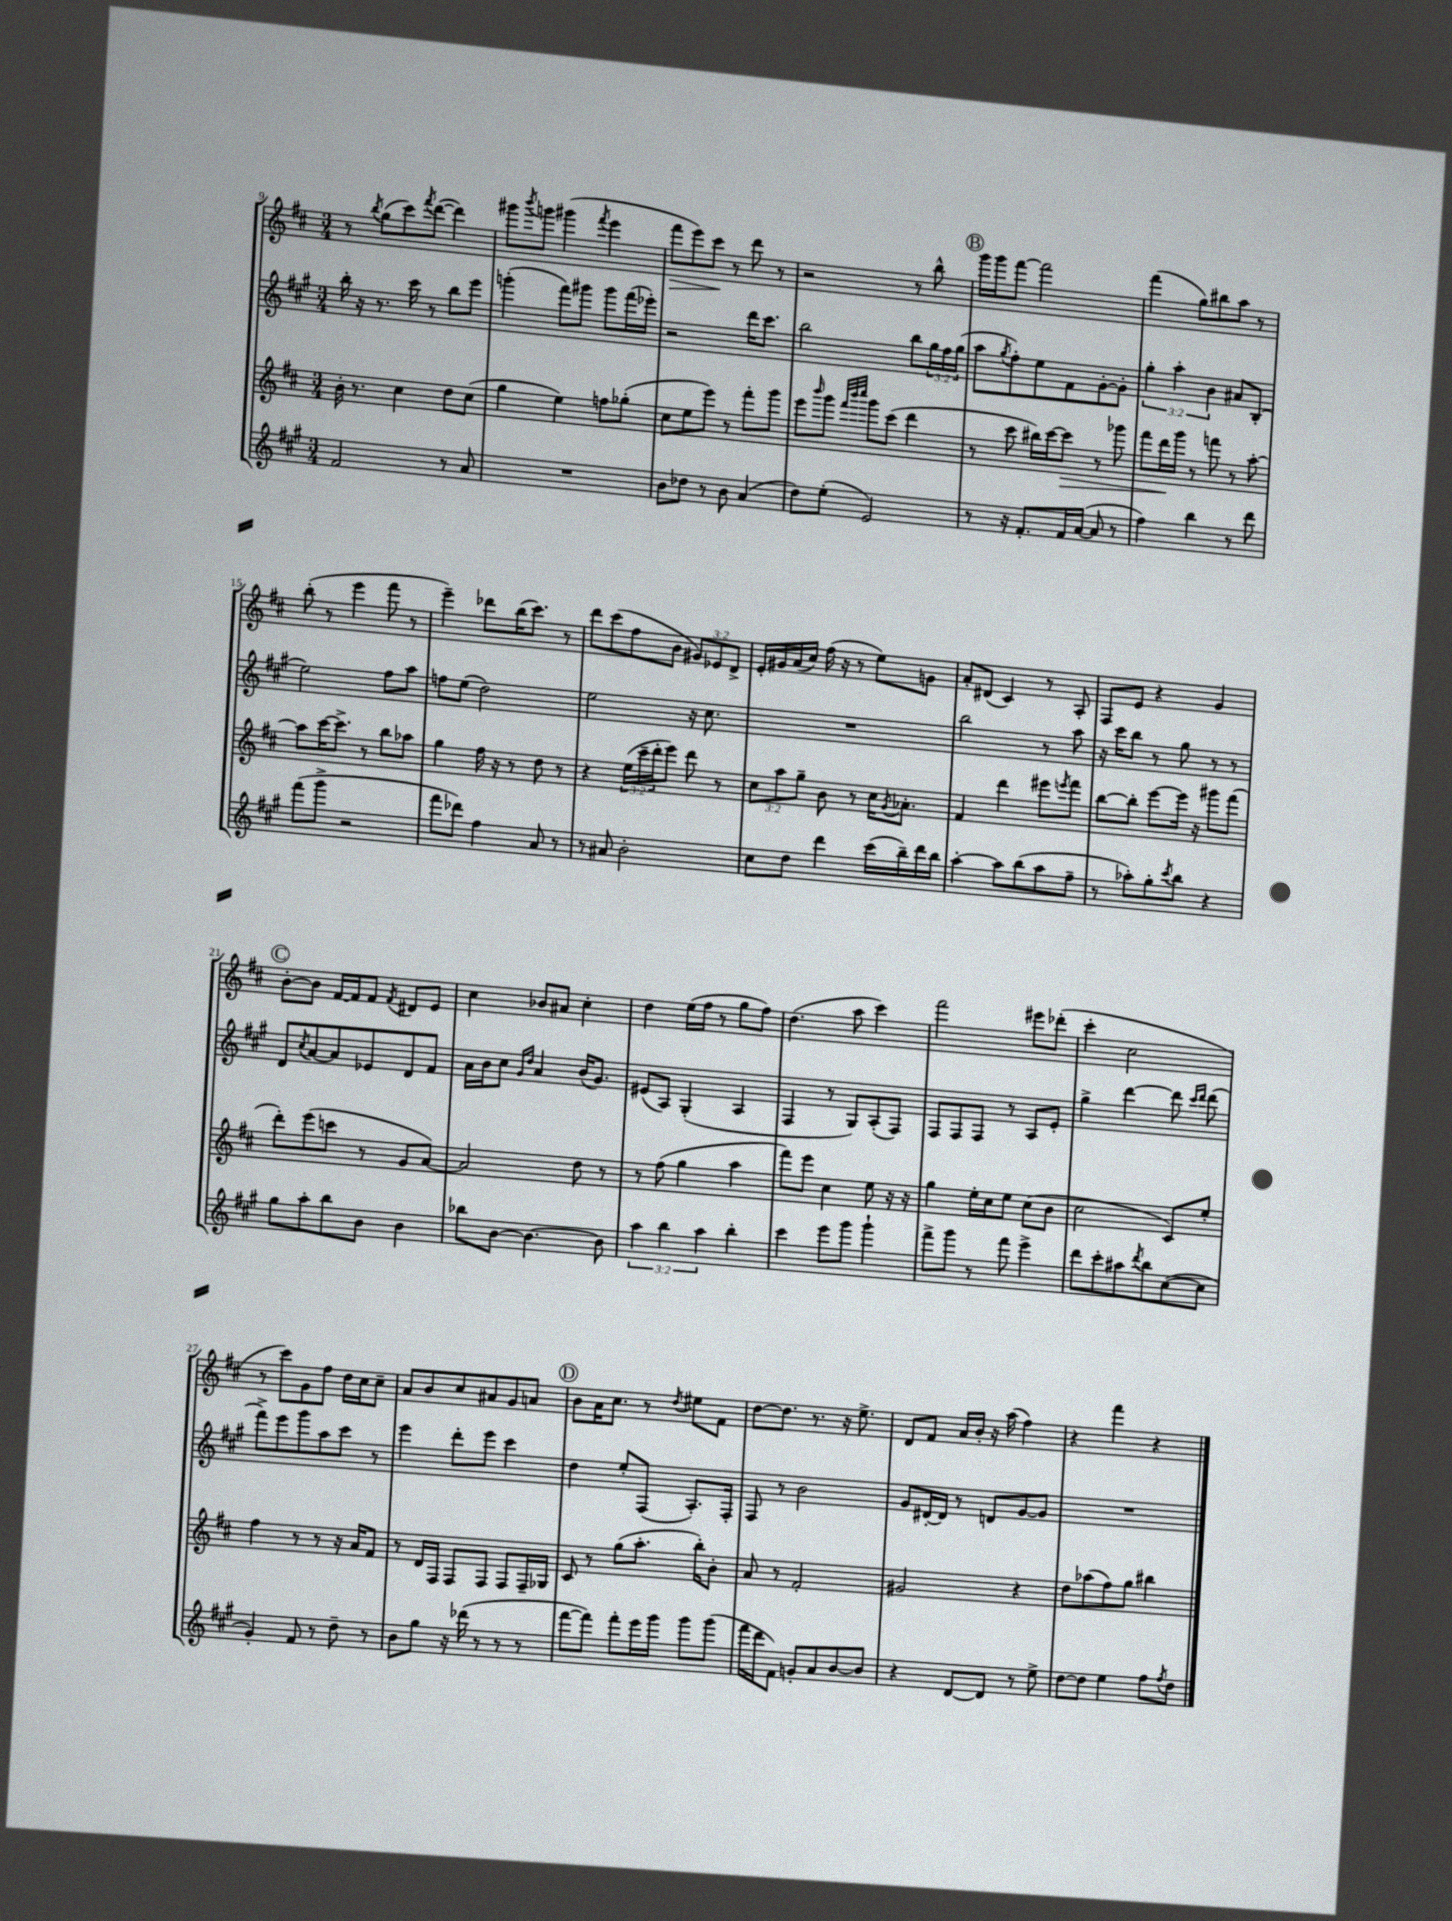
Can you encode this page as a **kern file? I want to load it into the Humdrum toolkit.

**kern	**kern	**kern	**kern
*staff4	*staff3	*staff2	*staff1
*clefG2	*clefG2	*clefG2	*clefG2
*k[f#c#g#]	*k[f#c#]	*k[f#c#g#]	*k[f#c#]
*M3/4	*M3/4	*M3/4	*M3/4
2f#	16b'	16bb'	8r
.	8.r	16r	.
.	.	.	8qbb
.	.	8.r	(8gg
.	4cc#	.	8ccc#)
.	.	16ccc#	.
.	.	.	8qfff#
.	.	8r	([8ddd
8r	8dd	8bb	4ddd])
8a	(8cc#	8eee	.
=	=	=	=
2.r	4gg	(4ggg'	8ggg#
.	.	.	8qbbb
.	.	.	8ggg
.	4ee)	8fff#)	(4ggg#
.	.	8ggg#	.
.	.	.	8qfff#
.	8ff	8ggg#	4eee
.	(8gg-'	(16fff#	.
.	.	16eee-')	.
=	=	=	=
8b	8cc#	2r	8fff#
8dd-	8ee	.	8eee)
8r	8eee)	.	8ccc#
8b	8r	.	8r
(4a	8fff#'	16ddd	8ddd
.	.	8.ccc#	.
.	8ggg	.	8r
=	=	=	=
8dd)	8eee	2bb	2r
.	16qqbbb	.	.
(8ee'	8ggg	.	.
.	32qqfff#	.	.
.	32qqbbb	.	.
.	32qqcccc#	.	.
2e)	8ggg	.	.
.	(8ccc#	.	.
.	4ddd	8bb	8r
.	.	24gg#	8bb^^
.	.	24ff#	.
.	.	(24gg#	.
=	=	=	=
8r	8r	8aa	16ggg
.	.	.	16ggg
.	.	8qgg#	.
16r	8ccc#	8ff#')	[8fff#
8.f#'	.	.	.
.	16bb#)	8ee	2fff#]
.	[16ccc#	.	.
16f#	8ccc#]	8f#	.
([16a	.	.	.
8a]	8r	[8g#'	.
8r	8ggg-	8g#']	.
=	=	=	=
4ff#)	8fff#	6gg#'	(4fff#
.	16ddd	.	.
.	.	6aa'	.
.	16ggg	.	.
4bb	8r	.	8gg)
.	.	6b	.
.	8fff	.	8bb#
8r	8r	8a#	8aa
8ddd	[8aa'	(8B'	8r
=	=	=	=
(8fff#	8aa]	2ee)	(8bb'
8ggg#^	[16ccc#	.	8r
.	8.ccc#^]	.	.
2r	.	.	4eee
.	8r	.	.
.	8bb	8ff#	8fff#
.	8aa-	8aa	8r
=	=	=	=
8fff#	4gg	8ff	4eee~)
8ddd-)	.	(8ee	.
4ff#	16ff#	2dd)	8ddd-
.	16r	.	.
.	8r	.	(16bb
.	.	.	8.ccc#)
8a	8dd	.	.
8r	8r	.	8r
=	=	=	=
8r	4r	2ee	8ddd
8a#	.	.	(8ccc#
2b'	(24ee	.	8ff#
.	24ccc#~	.	.
.	24ddd'	.	.
.	8eee)	.	8b
.	8ddd	16r	12g#)
.	.	8.cc#	.
.	.	.	12e-
.	8r	.	.
.	.	.	12d^
=	=	=	=
8cc#	12cc#	2.r	16e'
.	.	.	16g#
.	12aa	.	.
8dd	.	.	(16a
.	12gg~	.	.
.	.	.	16cc#)
4ddd	8b	.	(16ff#
.	.	.	16r
.	8r	.	8r
(16ccc#	16cc#	.	8ee)
.	8qg	.	.
16bb~)	8.a-'	.	.
16ddd	.	.	8g
16bb	.	.	.
=	=	=	=
[4aa'	4f#	2bb	8a'
.	.	.	(8d#
8aa]	4ddd	.	4c#)
(8bb	.	.	.
8aa	8eee#	8r	8r
.	8qeee	.	.
8ff#~	8fff#	8aa	8A'
=	=	=	=
8r	[8bb	16r	8F#
.	.	16ccc#	.
8aa-')	8bb']	8bb	8e
8gg#'	[8eee	8r	4r
8qccc#	.	.	.
8bb	16eee]	8gg#	.
.	16r	.	.
4r	8ggg#	8r	4g
.	(8fff#	8r	.
=	=	=	=
8gg#	8ddd')	8d	[8b'
.	.	8qcc#	.
8aa'	(8eee	[8a	8b]
8bb	8ccc	8a]	[16f#
.	.	.	16f#]
8b	8r	8e-	8f#
.	.	.	8qf#
4b	8g	8d	8d#
.	[8a)	8f#	8e
=	=	=	=
8bb-	2a]	16a	4cc#
.	.	16b	.
[8b	.	8cc#	.
.	.	16qqg#	.
.	.	16qqdd	.
4.b_	.	4a	8b-
.	.	.	8a#
.	8dd	(16b	4cc#'
.	.	8.g#)	.
8b]	8r	.	.
=	=	=	=
6aa	8r	(8e#	4dd
.	(8ff#	8A)	.
6bb	.	.	.
.	4gg	(4G#'	(16ee
.	.	.	16ff#
6aa	.	.	.
.	.	.	8r
4bb'	4aa	4A	8gg
.	.	.	8ff#)
=	=	=	=
4ccc#	8fff#)	4F#	(4.dd
.	8eee	.	.
8eee	4cc#	8r	.
8ggg#	.	8G#)	8aa
4ggg#`	8ee	(8A'	4ccc#)
.	16r	8F#)	.
.	16r	.	.
=	=	=	=
8fff#^	4gg	8F#	2fff#
8ggg#	.	8F#	.
8r	16ee'	8F#	.
.	16cc#	.	.
8fff#	8ee	8r	.
4eee^	(8cc#	8A	8eee#
.	8b	8e'	(8ddd-'
=	=	=	=
8ddd	2cc#	4gg#^	4ccc#'
8ccc#'	.	.	.
8aa#	.	[4ddd	2cc#
8qddd	.	.	.
8bb	.	.	.
([8cc#	8c#)	8ddd]	.
.	.	16qqccc#	.
.	.	16qqddd	.
8cc#]	8ee'	(8ddd	.
=	=	=	=
4g#')	4ff#	8fff#^)	8r
.	.	8eee	8ccc#)
8f#	8r	8ggg#	8g
8r	8r	8aa	8ff#
8dd~	16r	8ccc#	16dd
.	16a	.	16cc#
8r	8f#	8r	8cc#~
=	=	=	=
8b	8r	4eee	8a
8gg#	16d	.	8b
.	16F#	.	.
16r	8F#	8ddd'	8cc#
(16ddd-	.	.	.
8r	8F#	8eee	8a#
8r	8F#	4ccc#	8g
8r	16F#~	.	8a
.	16G-	.	.
=	=	=	=
[8fff#	8c#	4dd	8b
8fff#])	8r	.	16a
.	.	.	8.cc#
8fff#'	(8gg	8ee'	.
16eee	8.aa'	(8F#	8r
16ggg#	.	.	.
.	.	.	8qdd
8ggg#	.	8.A')	8ee#
.	16bb')	.	.
(8ggg#	8b'	.	8f#
.	.	16F#'	.
=	=	=	=
16fff#	8a	8F#	[8dd
16ddd	.	.	.
8f#)	8r	8r	8.dd]
8g'	2f#'	2b	.
.	.	.	8.r
8a	.	.	.
[8b	.	.	16r
.	.	.	8.ee^
8b]	.	.	.
=	=	=	=
4r	2g#	8g#	8d
.	.	[16d#'	8f#
.	.	16d#]	.
[8d	.	8r	16a
.	.	.	16b'
8d]	.	8d	16r
.	.	.	(16aa
8r	4r	[8g#	4ff#)
8ee^	.	8g#]	.
=	=	=	=
[8dd	8dd	2.r	4r
8dd]	(8aa-	.	.
4ee	8ff#)	.	4fff#
.	8gg	.	.
8ff#	4bb#	.	4r
8qff#	.	.	.
8dd	.	.	.
==	==	==	==
*-	*-	*-	*-
